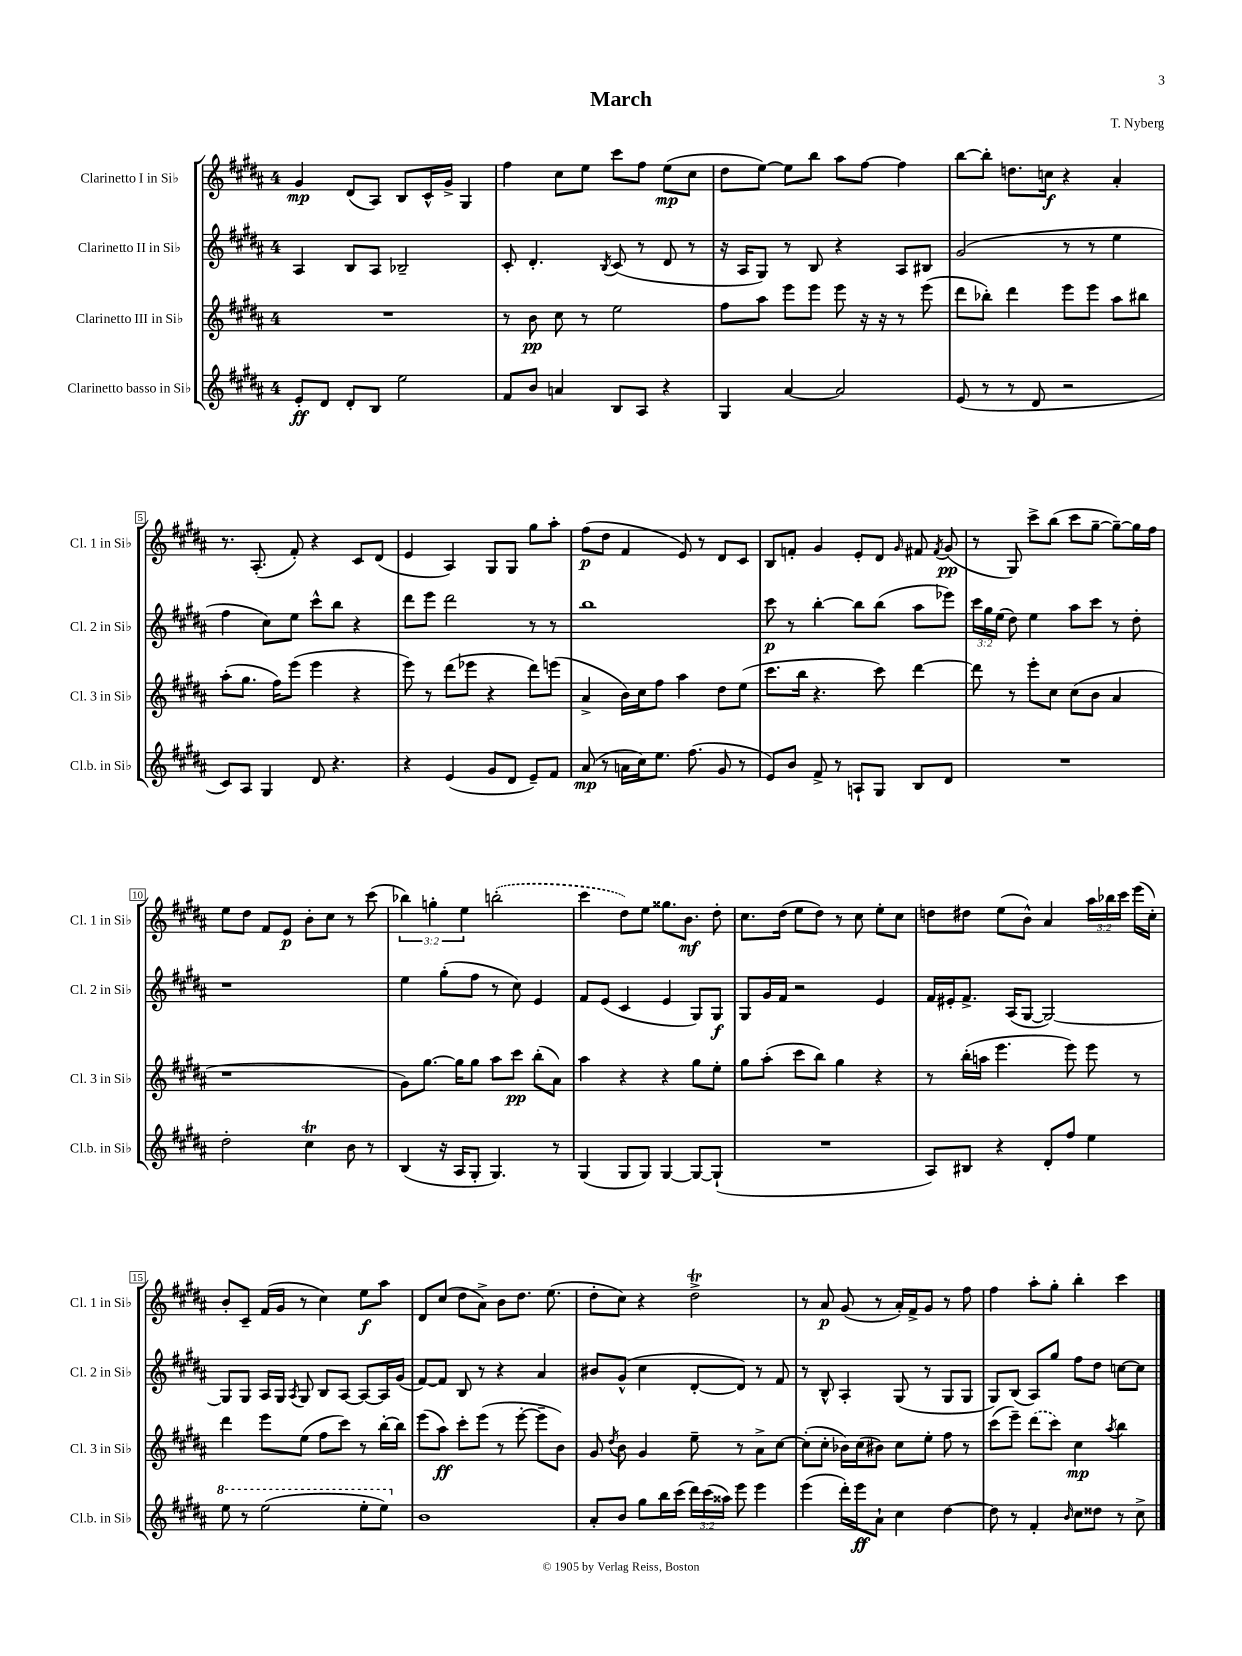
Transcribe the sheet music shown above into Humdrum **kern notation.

**kern	**kern	**kern	**kern
*staff4	*staff3	*staff2	*staff1
*clefG2	*clefG2	*clefG2	*clefG2
*k[f#c#g#d#a#]	*k[f#c#g#d#a#]	*k[f#c#g#d#a#]	*k[f#c#g#d#a#]
*M4/4	*M4/4	*M4/4	*M4/4
8e'	1r	4A#	4g#
8d#	.	.	.
8d#'	.	8B	(8d#
8B	.	8A#	8A#)
2ee	.	2B-~	8B
.	.	.	16c#^^
.	.	.	16g#^
.	.	.	4G#
=	=	=	=
8f#	8r	8c#'	4ff#
8b	8b	4.d#'	.
4a	8cc#	.	8cc#
.	8r	.	8ee
.	.	8qB	.
8B	2ee	(8c#	8ccc#
8A#	.	8r	8ff#
4r	.	8d#	(8ee
.	.	8r	8cc#
=	=	=	=
4G#	8ff#	16r	8dd#
.	.	16A#	.
.	8aa#	8G#)	[8ee)
[4a#	8eee	8r	8ee]
.	8eee	8B	8bb
2a#]	8eee	4r	8aa#
.	16r	.	[8ff#
.	16r	.	.
.	8r	8A#	4ff#]
.	(8eee	8B#	.
=	=	=	=
(8e	8ddd#	(2g#	[8bb
8r	8bb-')	.	8bb']
8r	4ddd#	.	8.dd
8d#	.	.	.
.	.	.	16cc
2r	8eee	8r	4r
.	8eee	8r	.
.	8aa#	4ee	4a#'
.	8bb#	.	.
=	=	=	=
8c#)	(8aa#'	4ff#	8.r
8A#	8.gg#	.	.
.	.	.	(8.A#'
4G#	.	8cc#)	.
.	16ff#)	.	.
.	(8eee	8ee	8f#')
8d#	4eee	8ccc#^^	4r
4.r	.	8bb	.
.	4r	4r	8c#
.	.	.	(8d#
=	=	=	=
4r	8eee)	8ddd#	4e
.	8r	8eee	.
(4e	(8ddd#	2ddd#	4A#)
.	8eee-	.	.
8g#	4r	.	8G#
8d#	.	.	8G#
8e~)	8ddd#)	8r	8gg#
8f#	(8eee	8r	8aa#'
=	=	=	=
(8a#	4a#^	1bb	(8ff#
8r	.	.	8dd#
16a	16b)	.	4f#
16cc#)	16cc#	.	.
8.ee	8ff#	.	.
.	4aa#	.	8e)
(8.ff#	.	.	.
.	.	.	8r
8g#	8dd#	.	8d#
8r	(8ee	.	8c#
=	=	=	=
8e)	8.ccc#	8ccc#	8B
8b	.	8r	8f'
.	16bb	.	.
8f#^	4.r	[4bb'	4g#
8r	.	.	.
8A`	.	8bb]	8e'
8G#	8ccc#)	(8bb	8d#
.	.	.	16qqg#
8B	[4ddd#	8aa#	8f#
.	.	.	8qf#
8d#	.	8eee-)	(8g#
=	=	=	=
1r	8ddd#]	24ccc#	8r
.	.	24gg#	.
.	.	(24ee	.
.	8r	8dd#)	8G#)
.	8eee'	4ee	8ccc#^
.	8cc#	.	(8bb
.	(8cc#	8aa#	8ccc#
.	8b	8ccc#	[8gg#~
.	4a#	8r	8gg#~_)
.	.	8dd#'	16gg#]
.	.	.	16ff#
=	=	=	=
2dd#'	1r	1r	8ee
.	.	.	8dd#
.	.	.	8f#
.	.	.	8e
4cc#	.	.	8b'
.	.	.	8cc#
8b	.	.	8r
8r	.	.	(8ccc#
=	=	=	=
(4B	8g#)	4ee	6bb-)
.	[8.gg#	.	.
.	.	.	6gg'
16r	.	(8gg#'	.
16A#	16gg#]	.	.
.	.	.	6ee
8G#'	8gg#	8ff#	.
4.G#)	8aa#	8r	(2bb'
.	8ccc#	8cc#)	.
.	(8bb'	4e	.
8r	8a#)	.	.
=	=	=	=
(4G#	4aa#	8f#	4ccc#
.	.	(8e	.
8G#	4r	4c#	8dd#)
8G#)	.	.	8ee
[4G#	4r	4e	8.gg##
.	.	.	8.b
8G#_	8gg#	8G#)	.
(8G#`]	8ee'	8G#	8dd#'
=	=	=	=
1r	8gg#	8G#	8.cc#
.	(8aa#'	16g#	.
.	.	16f#	(16dd#
.	8ccc#	2r	8ee
.	8bb)	.	8dd#)
.	4gg#	.	8r
.	.	.	8cc#
.	4r	4e	8ee'
.	.	.	8cc#
=	=	=	=
8A#)	8r	16f#	8dd
.	.	16e#'	.
8B#	(16bb'	8.f#^	8dd#
.	16aa	.	.
4r	4.eee	.	(8ee
.	.	(16A#	.
.	.	[8G#	8b^^)
8d#'	.	2G#_)	4a#
8ff#	8eee)	.	.
4ee	8eee	.	24aa#
.	.	.	24bb-
.	.	.	24ccc#
.	8r	.	(16eee
.	.	.	16cc#')
=	=	=	=
8eee	4ddd#	8G#]	8b'
8r	.	8G#	8c#~
(2eee	8eee	16A#	(16f#
.	.	16G#	16g#
.	.	8qA#	.
.	(8ee	8G#	8r
.	8ff#	8B	4cc#)
.	8ccc#)	[8A#	.
8eee'	8r	8A#_	8ee
8eee)	[16bb'	16A#]	8aa#
.	16bb]	(16g#	.
=	=	=	=
1b	(8eee	[8f#)	8d#
.	8aa#)	8f#]	(8cc#
.	8ccc#'	8B	8dd#
.	(8eee	8r	8a#^)
.	8r	4r	8b
.	[8eee'	.	8.dd#
.	8eee~]	4a#	.
.	.	.	(8.ee
.	8b)	.	.
=	=	=	=
8a#'	8g#	8b#	8dd#'
.	8qdd#	.	.
8b	8b	(8g#^^	8cc#)
8gg#	4g#	4cc#	4r
16bb	.	.	.
(16ccc#	.	.	.
24ddd#)	8ee~	[8d#'	2dd#^
(24ccc#	.	.	.
24aa##)	.	.	.
8eee	8r	8d#])	.
4eee	8a#^	8r	.
.	[8cc#	8f#	.
=	=	=	=
(4eee	(8cc#']	8r	8r
.	8cc#'	8B^^	8a#
16ddd#')	16b-)	4A#'	(8g#
16eee	(16cc#	.	.
8a#`	8b#)	.	8r
4cc#	8cc#	(8G#	16a#')
.	.	.	16f#^
.	8ee'	8r	8g#
[4dd#	8ff#	8G#	8r
.	8r	8G#	8ff#
=	=	=	=
8dd#]	(8ccc#	8G#)	4ff#
8r	8eee~)	(8B	.
4f#'	(8ddd#	8A#)	8aa#'
.	8ccc#)	8gg#	8gg#'
16qqb	.	.	.
8cc#	4cc#	8ff#	4bb'
8dd##	.	8dd#	.
.	8qaa#	.	.
8r	4bb	[8cc	4ccc#
8cc#^	.	8cc]	.
==	==	==	==
*-	*-	*-	*-
